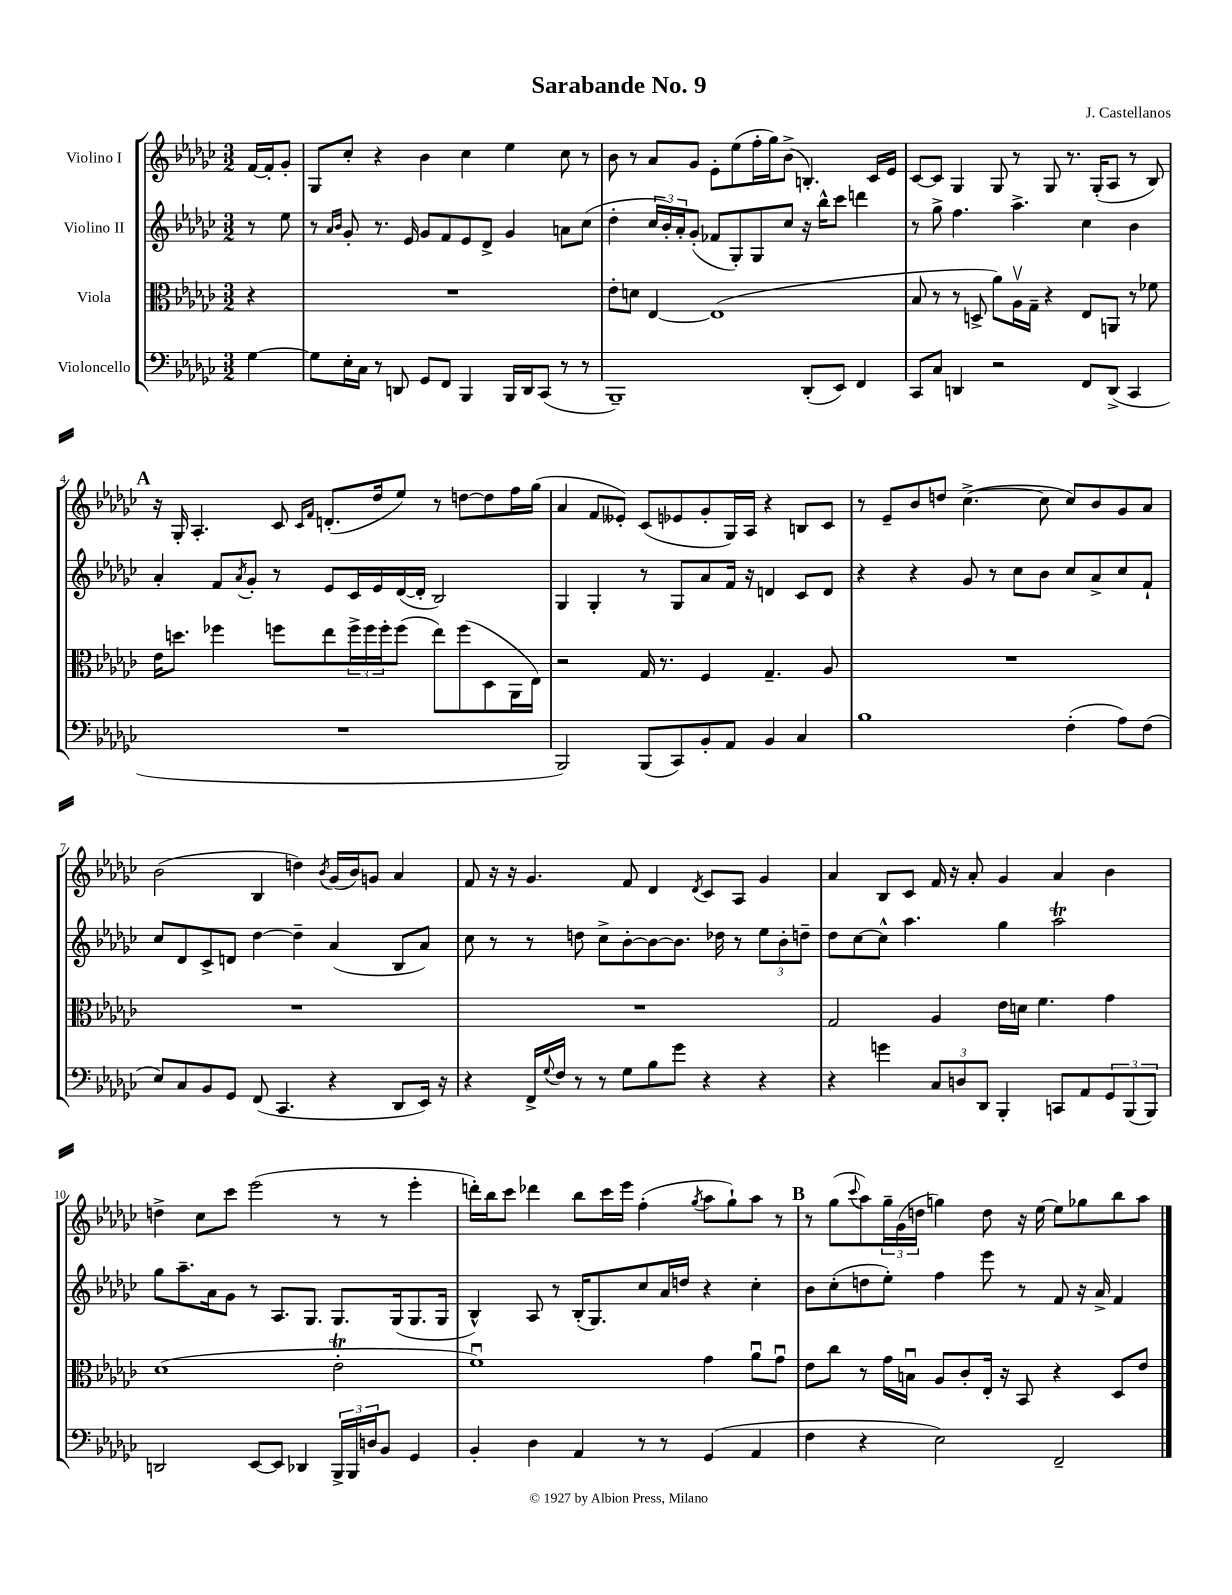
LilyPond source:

\header { title = "Sarabande No. 9" composer = "J. Castellanos" }
<<
\new StaffGroup <<
\new Staff = "s0" \with { instrumentName = "Violino I" } {
    \clef treble \key ges \major \numericTimeSignature \time 3/2 \partial 4
    f'16~ f'16-. ges'8-. |
    ges8 ces''8-. r4 bes'4 ces''4 ees''4 ces''8 r8 |
    bes'8 r8 aes'8 ges'8 ees'8-. ees''8( f''16-. ges''16) bes'8->( b4.-.) ces'16 ees'16 |
    ces'8~ ces'8 ges4 ges8 r8 ges8 r8. ges16-.( aes8 r8 bes8) |
    \mark \markup { \bold "A" } r16 ges16-. aes4.-. ces'8 \grace { ces'16 f'16 } d'8.-.( des''16 ees''8) r8 d''8~ d''8 f''16 ges''16( |
    aes'4 f'8 eeses'8-.) ces'8( ees'8 ges'8-. ges16) aes16 r4 b8 ces'8 |
    r8 ees'8-- bes'8 d''8 ces''4.~->( ces''8 ces''8) bes'8 ges'8 aes'8 |
    bes'2( bes4 d''4) \acciaccatura { bes'8 } ges'16( bes'16) g'8 aes'4 |
    f'8 r16 r16 ges'4. f'8 des'4 \acciaccatura { des'8 } ces'8 aes8 ges'4 |
    aes'4 bes8 ces'8 f'16 r16 aes'8-. ges'4 aes'4 bes'4 |
    d''4-> ces''8 ces'''8 ees'''2( r8 r8 ees'''4-. |
    d'''16-.) bes''16 ces'''8 des'''4 bes''8 ces'''16 ees'''16 f''4-.( \acciaccatura { ges''8 } aes''8 ges''8-!) aes''8 r8 |
    \mark \markup { \bold "B" } r8 ges''8( \appoggiatura { ces'''8 } aes''8) \tuplet 3/2 { ges''16-- ges'16( d''16 } g''4) d''8 r16 ees''16~ ees''8 ges''8 bes''8 aes''8 \bar "|." |
}
\new Staff = "s1" \with { instrumentName = "Violino II" } {
    \clef treble \key ges \major \numericTimeSignature \time 3/2 \partial 4
    r8 ees''8 |
    r8 \grace { aes'16 bes'16 } ges'8-. r8. ees'16 ges'8 f'8 ees'8 des'8-> ges'4 a'8 ces''8( |
    des''4-. \tuplet 3/2 { ces''16 bes'16-.) aes'16-. } ges'8-.( fes'8 ges8-.) ges8 ces''8 r16 bes''16-^ ces'''8 d'''4 |
    r8 ges''8-> f''4. aes''4.-> ces''4 bes'4 |
    \mark \markup { \bold "A" } aes'4-. f'8 \acciaccatura { aes'8 } ges'8-. r8 ees'8 ces'16 ees'16 des'16~( des'16-. bes2) |
    ges4 ges4-. r8 ges8 aes'8 f'16 r16 d'4 ces'8 d'8 |
    r4 r4 ges'8 r8 ces''8 bes'8 ces''8 aes'8-> ces''8 f'8-! |
    ces''8 des'8 ces'8-> d'8 des''4~ des''4-- aes'4( bes8 aes'8) |
    ces''8 r8 r8 d''8 ces''8-> bes'8~-. bes'8~ bes'8. des''16 r8 \tuplet 3/2 { ees''8 bes'8-. d''8-- } |
    des''8 ces''8~ ces''8-^ aes''4. ges''4 aes''2\trill |
    ges''8 aes''8.-- aes'16 ges'8 r8 aes8. ges8. ges8. ges16( ges8. ges16 |
    bes4-^) aes8 r8 bes16-.( ges8.) ces''8 aes'16 d''16 r4 ces''4-. |
    \mark \markup { \bold "B" } bes'8 ces''8-.( d''8 ees''8-.) f''4 ees'''8 r8 f'8 r16 aes'16-> f'4 \bar "|." |
}
\new Staff = "s2" \with { instrumentName = "Viola" } {
    \clef alto \key ges \major \numericTimeSignature \time 3/2 \partial 4
    r4 |
    R1. |
    ees'8-. d'8 ees4~ ees1( |
    bes8 r8 r8 d8-> aes'8) aes16\upbow ges16-- r4 ees8 a,8 r8 fes'8 |
    \mark \markup { \bold "A" } ees'16 d''8. fes''4 f''8 ees''8 \tuplet 3/2 { f''16-> f''16 f''16-. } f''8( ees''8) f''8( des8 aes,16 ees16) |
    r2 ges16 r8. f4 ges4.-- aes8 |
    R1. |
    R1. |
    R1. |
    ges2 aes4 ees'16 d'16 f'4. ges'4 |
    des'1( ees'2-.\trill |
    f'1\downbow) ges'4 aes'8\downbow ges'8\downbow |
    \mark \markup { \bold "B" } ees'8 ces''8 r8 ges'16 b16\downbow aes8 ces'8-. ees16-. r16 bes,8 r4 des8 ees'8 \bar "|." |
}
\new Staff = "s3" \with { instrumentName = "Violoncello" } {
    \clef bass \key ges \major \numericTimeSignature \time 3/2 \partial 4
    ges4~ |
    ges8 ees16-. ces16 r8 d,8 ges,8 f,8 bes,,4 bes,,16 d,16 ces,8( r8 r8 |
    bes,,1--) des,8-.( ees,8) f,4 |
    ces,8 ces8 d,4 r2 f,8 d,8->( ces,4 |
    \mark \markup { \bold "A" } R1. |
    bes,,2) bes,,8( ces,8) bes,8-. aes,8 bes,4 ces4 |
    bes1 f4-.( aes8) f8( |
    ees8) ces8 bes,8 ges,8 f,8( ces,4. r4 des,8 ees,16) r16 |
    r4 f,16-> \appoggiatura { ges8 } f16 r8 r8 ges8 bes8 ges'8 r4 r4 |
    r4 g'4 \tuplet 3/2 { ces8 d8 des,8 } bes,,4-. c,8 aes,8 \tuplet 3/2 { ges,8 bes,,8( bes,,8) } |
    d,2 ees,8~ ees,8 des,4 \tuplet 3/2 { bes,,16-> bes,,16 d16 } bes,8 ges,4 |
    bes,4-. des4 aes,4 r8 r8 ges,4( aes,4 |
    \mark \markup { \bold "B" } f4 r4 ees2) f,2-- \bar "|." |
}
>>
>>
